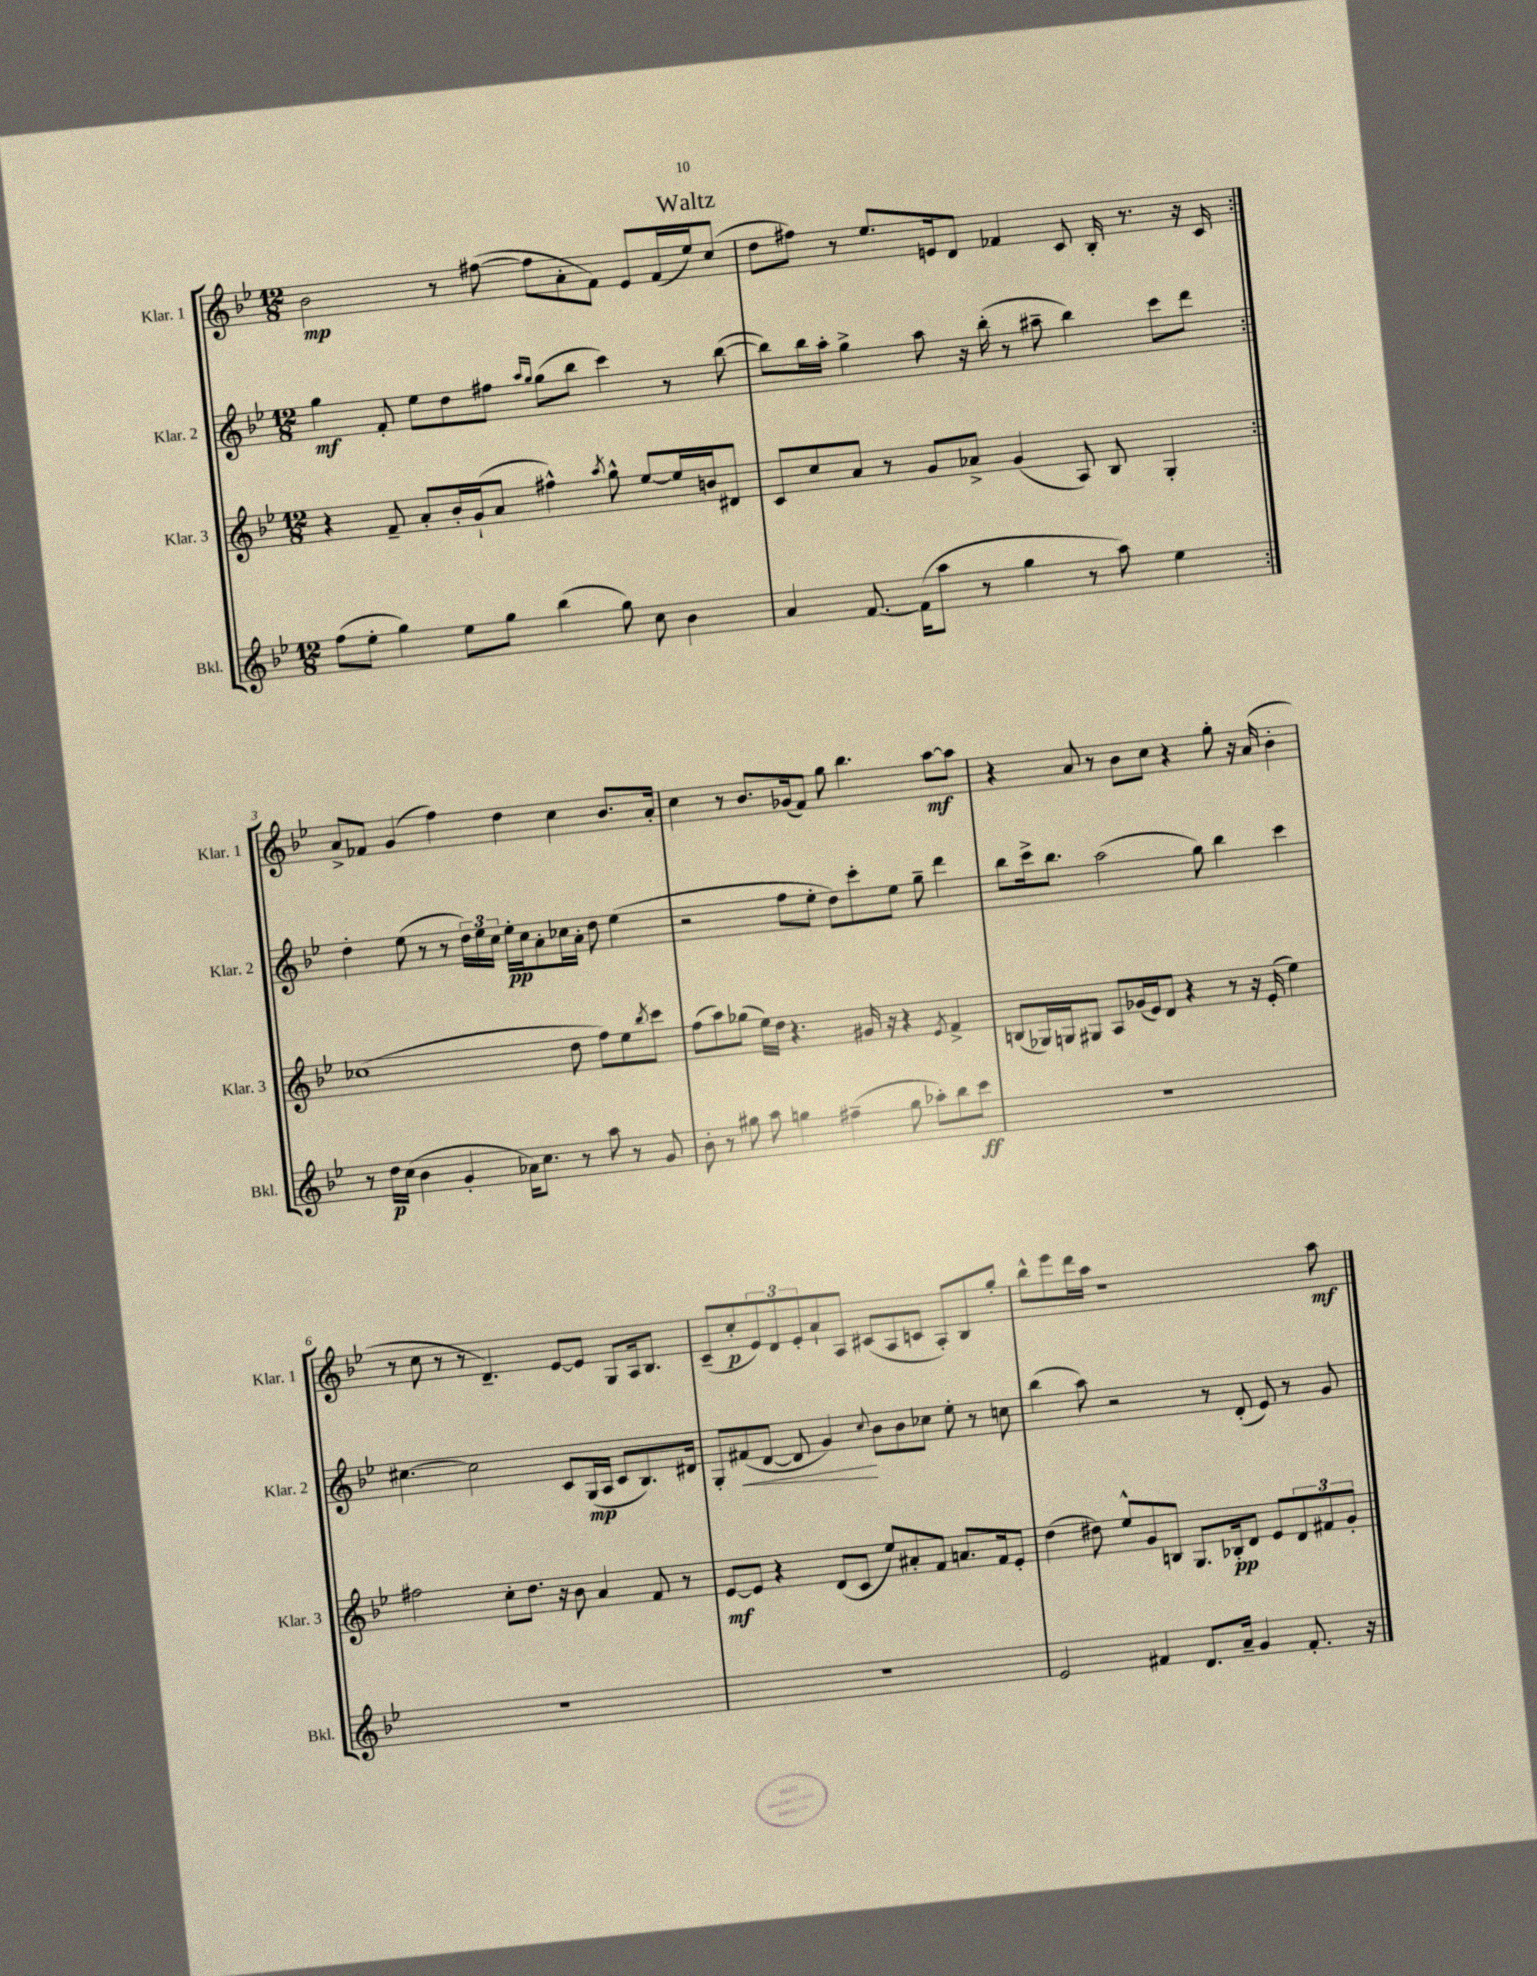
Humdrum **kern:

**kern	**kern	**kern	**kern
*staff4	*staff3	*staff2	*staff1
*clefG2	*clefG2	*clefG2	*clefG2
*k[b-e-]	*k[b-e-]	*k[b-e-]	*k[b-e-]
*M12/8	*M12/8	*M12/8	*M12/8
(8ff	4r	4gg	2b-
8ee-'	.	.	.
4gg)	8f~	8f'	.
.	8a'	8ee-	.
8ee-	16b-'	8dd	8r
.	(16g`	.	.
8gg	8a	8ff#	([8ff#
.	.	16qqaa	.
.	.	16qqgg	.
(4bb-	4ff#^^)	(8gg	8ff#]
.	.	8bb-	8a'
.	8qaa	.	.
8gg)	8gg^^	4ccc)	8f)
8cc	[8ee-	.	8e-
4b-	16ee-]	8r	(16f
.	16b	.	16ee-)
.	8d#	([8bb-	(8cc
=	=	=	=
4a	8c	8bb-])	8dd
.	8cc	16bb-	8ff#)
.	.	16aa'	.
[8.f	8a	4gg^	8r
.	8r	.	8.ee-
(16f]	.	.	.
8aa	8g	8aa	.
.	.	.	16e
8r	8a-^	16r	8d
.	.	(16bb-'	.
4gg	(4g	8r	4f-
.	.	8aa#~	.
8r	8A)	4bb-)	8c
8aa)	8B-	.	16B-'
.	.	.	8.r
4ee-	4G'	8ccc	.
.	.	8ddd	16r
.	.	.	16c
=:|!	=:|!	=:|!	=:|!
8r	(1cc-	4dd'	8a^
16dd	.	.	8f-
(16cc	.	.	.
4b-	.	(8ee-	(4g
.	.	8r	.
4g'	.	8r	4ff)
.	.	24dd)	.
.	.	24ee-	.
.	.	24cc	.
16a-)	.	16ee-'	4dd
8.cc	.	16cc	.
.	.	8a'	.
8r	8dd	16cc-	4cc
.	.	16a'	.
8aa	8ff)	8dd	.
8r	8ee-	(4ee-	8.b-
.	8qbb-	.	.
8g	8ccc	.	.
.	.	.	16a'
=	=	=	=
8b-'	(8ff	2r	4cc
8r	8aa)	.	.
8gg#	(8gg-	.	8r
8aa	16ee-)	.	8.b-
.	16dd	.	.
4gg	4.r	8ff	.
.	.	.	(16g-
.	.	8ee-'	8f)
(4ff#~	.	8dd)	8gg
.	16g#	8ccc'	4.bb-
.	16r	.	.
8gg	4r	8ee-	.
8aa-')	.	8gg~	.
.	8qe-	.	.
8bb-	4f^	4ddd	[8aa
8ccc	.	.	8aa]
=	=	=	=
1.r	(8B	8bb-	4r
.	16G-)	16ccc^	.
.	16G	8.bb-	.
.	8G#	.	8a
.	8A	(2aa	8r
.	(16g-	.	8b-
.	16e-)	.	.
.	8d	.	8cc
.	4r	.	4r
.	.	8gg)	.
.	8r	4bb-	8gg'
.	16r	.	16r
.	(16e-'	.	(16a
.	4ee-)	4ccc	4b-'
=	=	=	=
1.r	2ff#	[4.cc#	8r
.	.	.	8cc
.	.	.	8r
.	.	2cc#]	8r
.	8cc'	.	4.d~)
.	8.dd	.	.
.	16r	.	.
.	8b-	8c	[8e-
.	4a	(16G	8e-]
.	.	16A	.
.	.	8c	8G
.	8f	8.B-)	16A
.	.	.	8.B-
.	8r	.	.
.	.	16d#	.
=	=	=	=
1.r	[8e-	8G'	(8c~
.	8e-]	(8f#	8cc'
.	4r	[8d	12e-)
.	.	.	12d
.	.	8d]	.
.	.	.	12e-'
.	(8d	4g)	8a`
.	8c	.	8A
.	.	8qqcc	.
.	8ee-)	8b-	(8c#
.	8a#'	8b-	8A
.	8f	8cc-	8c
.	8.a	8ee-'	8A')
.	.	8r	8B-
.	16f	.	.
.	8e-'	8cc	8gg'
=	=	=	=
2e-	(4dd	(4bb-	8bb-^^
.	.	.	8eee-
.	8dd#)	8aa)	16ddd
.	.	.	16aa
.	8ee-^^	2r	1r
4f#	8g	.	.
.	8B	.	.
8.d	8.G	.	.
.	.	8r	.
16a~	16B-'	.	.
4g	8d	(8d'	.
.	8e-	8e-)	.
8.f#'	12d	8r	.
.	12f#	.	.
.	.	8g	8aa
.	12g'	.	.
16r	.	.	.
==	==	==	==
*-	*-	*-	*-
